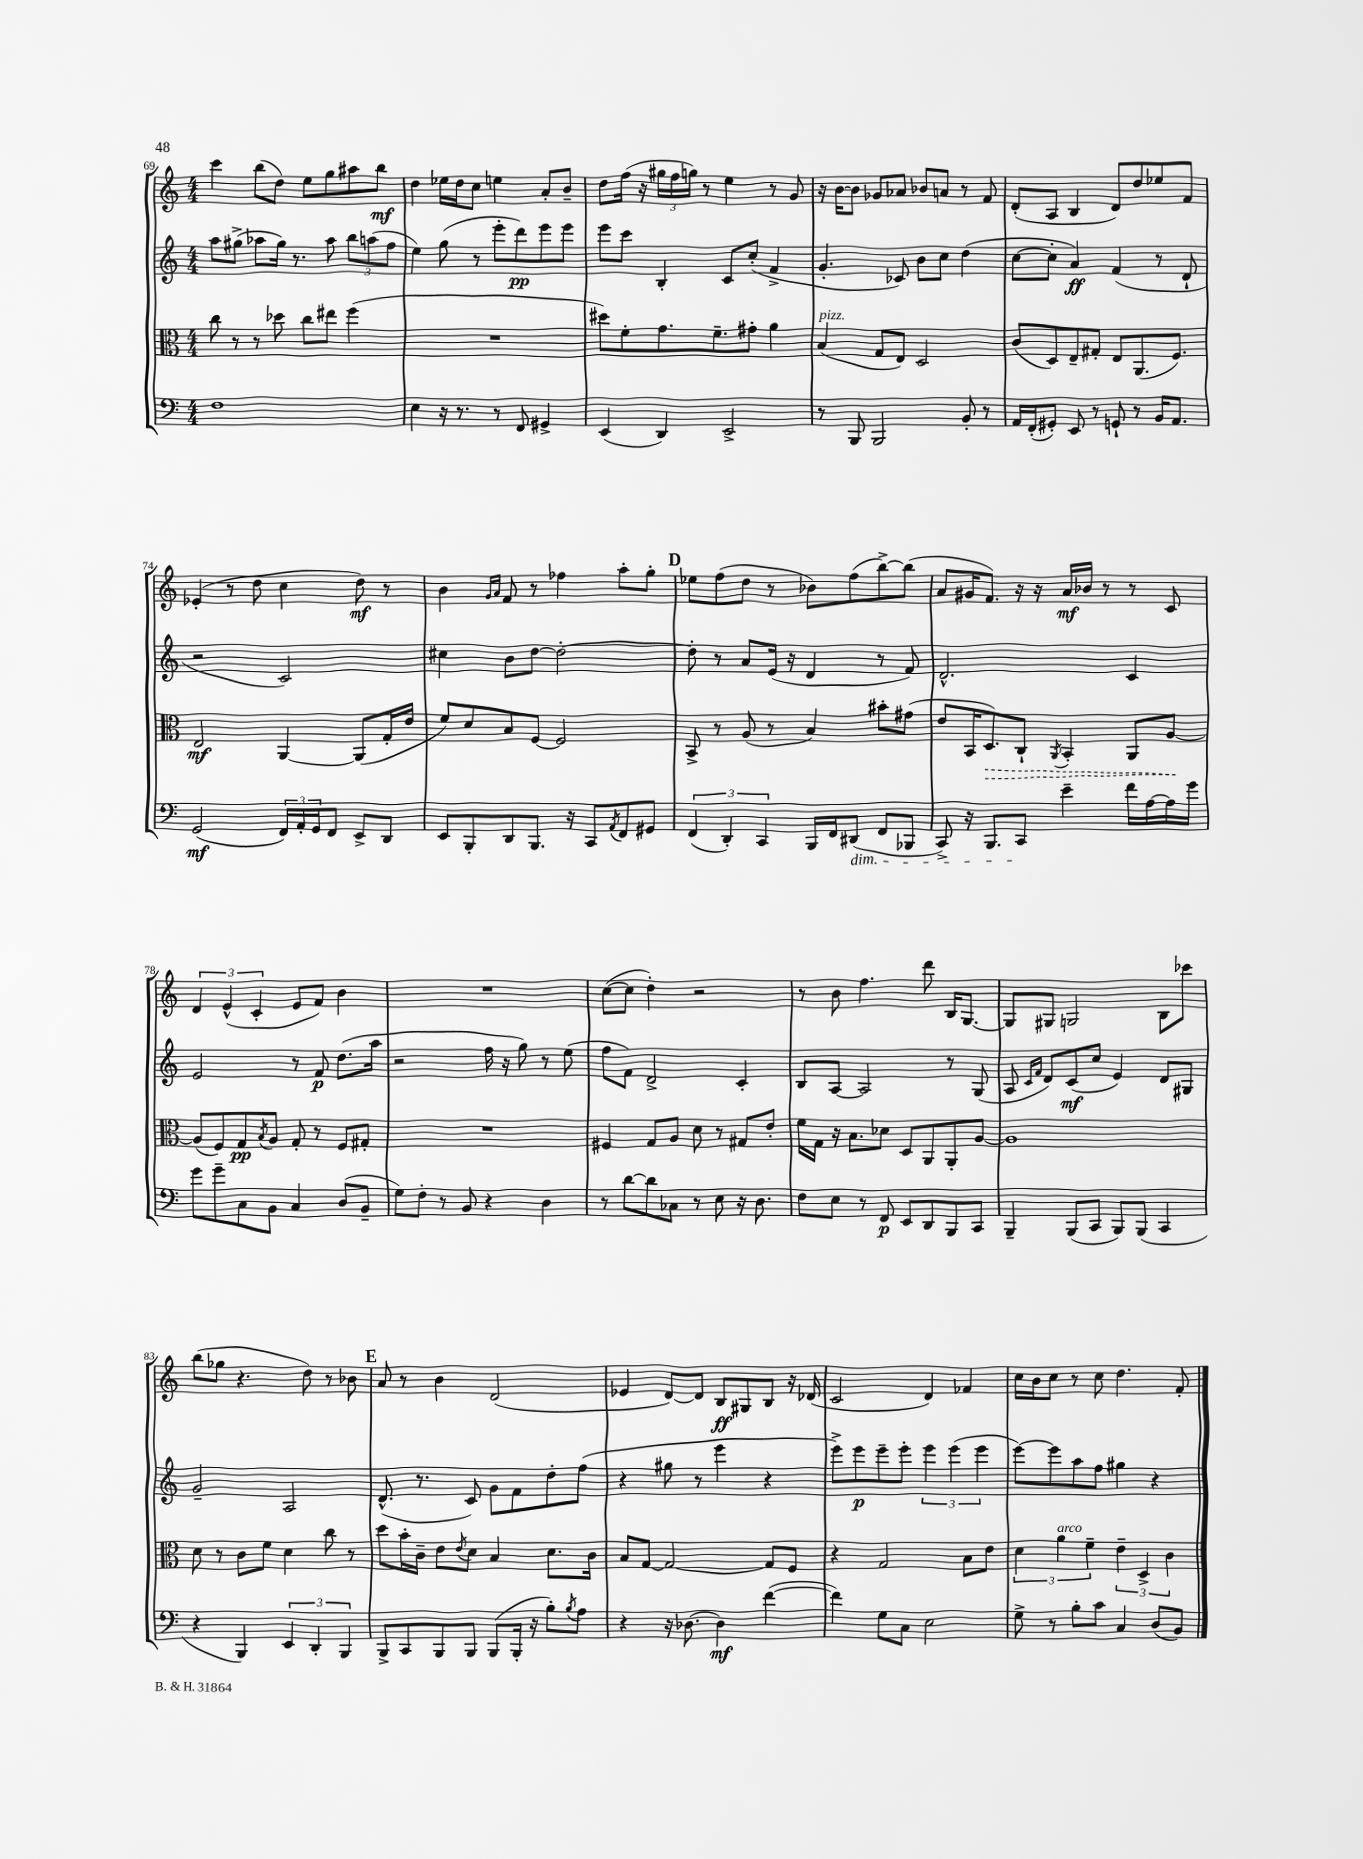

**kern	**dynam	**kern	**dynam	**kern	**dynam	**kern	**dynam
*part4	*part4	*part3	*part3	*part2	*part2	*part1	*part1
*staff4	*staff4	*staff3	*staff3	*staff2	*staff2	*staff1	*staff1
*clefF4	*	*clefC3	*	*clefG2	*	*clefG2	*
*k[]	*	*k[]	*	*k[]	*	*k[]	*
*M4/4	*	*M4/4	*	*M4/4	*	*M4/4	*
=69	=69	=69	=69	=69	=69	=69	=69
1F	.	8cc\	.	8aa\L	.	4ccc\	.
.	.	8r	.	(8gg#X^\J	.	.	.
.	.	8r	.	8aa-X\L	.	(8bb\L	.
.	.	8dd-X\	.	16gg#\Jk)	.	8dd\J)	.
.	.	.	.	8.r	.	.	.
.	.	8cc\L	.	.	.	8ee\L	.
.	.	8ee#X\J	.	8aa-\	.	8gg\	.
.	.	(4ff\	.	12bb\L	.	8aa#X\	.
.	.	.	.	(12aan\	.	.	.
.	.	.	.	.	.	8bb\J	mf
.	.	.	.	12ff\J	.	.	.
=70	=70	=70	=70	=70	=70	=70	=70
4E\	.	1r	.	4ee\)	.	4dd\	.
16r	.	.	.	(8gg\	.	16ee-X\LL	.
8.r	.	.	.	.	.	16dd\J	.
.	.	.	.	8r	.	8cc\J	.
8r	.	.	.	8eee'\L	.	4een\	.
8FF/	.	.	.	8ddd\)	pp	.	.
4GG#X^/	.	.	.	8eee\	.	8a'/L	.
.	.	.	.	8eee\J	.	8b~/J	.
=71	=71	=71	=71	=71	=71	=71	=71
(4EE/	.	8dd#X\L)	.	8eee\L	.	8dd\L	.
.	.	8f'\	.	8ccc\J	.	(16ff\Jk	.
.	.	.	.	.	.	16r	.
4DD/)	.	8.g\	.	4B'/	.	24gg#X\LL	.
.	.	.	.	.	.	24ff\	.
.	.	.	.	.	.	24ggn\JJ)	.
.	.	.	.	.	.	8r	.
.	.	8.f~\	.	.	.	.	.
2EE^/	.	.	.	8c/L	.	4ee\	.
.	.	8g#X'\J	.	(8cc'/J	.	.	.
.	.	4a\	.	4f^/	.	8r	.
.	.	.	.	.	.	8g/	.
=72	=72	=72	=72	=72	=72	=72	=72
!	!	!LO:TX:a:i:t=pizz.	!	!	!	!	!
8r	.	(4B/	.	4.g'/	.	16r	.
.	.	.	.	.	.	[16b\KL	.
8BBB/	.	.	.	.	.	8b\J]	.
2BBB/	.	8G/L	.	.	.	8g-X/L	.
.	.	8E/J)	.	8c-X/)	.	8a-X/J	.
.	.	2D/	.	8b\L	.	8b-X/L	.
.	.	.	.	8cc\J	.	8an/J	.
8BB'/	.	.	.	(4dd\	.	8r	.
8r	.	.	.	.	.	8f/	.
=73	=73	=73	=73	=73	=73	=73	=73
16AA/LL	.	(8c/L	.	[8cc\L	.	(8d'/L	.
(16FF'/J	.	.	.	.	.	.	.
8GG#X'/J)	.	8D/)	.	8cc'\J]	.	8A/J	.
8EE/	.	8E~/	.	4a/)	ff	4B/	.
8r	.	8G#X'/J	.	.	.	.	.
8GGn`/	.	8E/L	.	(4f/	.	8d/L)	.
8r	.	(8.AA/	.	.	.	8dd/	.
16BB/KL	.	.	.	8r	.	8ee-X/	.
8.AA/J	.	8.F/J)	.	.	.	.	.
.	.	.	.	8d`/	.	8f/J	.
!!LO:LB:g=z
=74	=74	=74	=74	=74	=74	=74	=74
(2GG/	mf	2E/	mf	2r	.	(4e-X'/	.
.	.	.	.	.	.	8r	.
.	.	.	.	.	.	8dd\	.
24FF/LL)	.	[4AA/	.	2c/)	.	4cc\	.
24AA'/	.	.	.	.	.	.	.
24GG/J	.	.	.	.	.	.	.
8FF/J	.	.	.	.	.	.	.
8EE^/L	.	(8AA/L]	.	.	.	8dd\)	mf
8DD/J	.	16G'/L	.	.	.	8r	.
.	.	16e/JJ	.	.	.	.	.
=75	=75	=75	=75	=75	=75	=75	=75
8EE/L	.	8f/L)	.	4cc#X\	.	4b\	.
8BBB'/	.	8d/	.	.	.	.	.
.	.	.	.	.	.	16qqg/LL	.
.	.	.	.	.	.	16qqa/JJ	.
8DD/	.	8B/	.	8b\L	.	8f/	.
8.BBB/J	.	[8F/J	.	[8dd\J	.	8r	.
.	.	2F/]	.	2dd'\_	.	4ff-X\	.
16r	.	.	.	.	.	.	.
8CC/L	.	.	.	.	.	.	.
8qAA/	.	.	.	.	.	.	.
8FF/	.	.	.	.	.	8aa'\L	.
8GG#X/J	.	.	.	.	.	8gg'\J	.
!!LO:REH:place=s1:t=D
=76	=76	=76	=76	=76	=76	=76	=76
(6FF/	.	8BB^/	.	8dd'\]	.	8ee-X\L	.
.	.	8r	.	8r	.	(8ff\	.
6DD'/)	.	.	.	.	.	.	.
.	.	(8A/	.	8a/L	.	8dd\J	.
6CC/	.	.	.	.	.	.	.
.	.	8r	.	(16e/Jk	.	8r	.
.	.	.	.	16r	.	.	.
16BBB/LL	.	4B/)	.	4d/	.	8b-X\L)	.
16FF/J	.	.	.	.	.	.	.
!LO:TX:b:i:t=dim.	!	!	!	!	!	!	!
(8DD#X/J	.	.	.	.	.	(8ff\	.
8FF/L	.	8b#X'\L	.	8r	.	[8bb^\)	.
8BBB-X/J	.	(8g#X\J	.	8f/)	.	(8bb\J]	.
=77	=77	=77	=77	=77	=77	=77	=77
8CC^/)	.	8e/L	.	2.d^^/	.	8a/L	.
16r	.	16BB/K	.	.	.	16g#X/K	.
!	!	!	!LO:HP:b	!	!	!	!
8.BBB/L	.	8.D/)	>	.	.	8.f/J)	.
8CC/J	.	8C`/J	.	.	.	16r	.
.	.	.	.	.	.	16r	.
.	.	8qAA/	.	.	.	.	.
4e~\	.	4BB'/	.	.	.	16a/LL	mf
.	.	.	.	.	.	16b-X/JJ	.
.	.	.	.	.	.	8r	.
16f\LL	.	8AA/L	.	4c/	.	8r	.
[16A\	.	.	.	.	.	.	.
16A\]	.	[8A/J	.	.	.	8c/	.
16g\JJ	.	.	.	.	.	.	.
.	.	.	]	.	.	.	.
!!LO:LB:g=z
=78	=78	=78	=78	=78	=78	=78	=78
8g\L	.	(8A/L]	.	2e/	.	6d/	.
8g~\	.	8F/)	.	.	.	.	.
.	.	.	.	.	.	(6e^^/	.
8C\	.	8G/	pp	.	.	.	.
.	.	.	.	.	.	6c'/	.
.	.	8qB/	.	.	.	.	.
8BB\J	.	8A/J	.	.	.	.	.
4C/	.	8G'/	.	8r	.	8e/L	.
.	.	8r	.	8f/	p	8f/J)	.
(8D/L	.	8F/L	.	(8.dd\L	.	4b\	.
8BB~/J	.	8G#X'/J	.	.	.	.	.
.	.	.	.	16aa\Jk	.	.	.
=79	=79	=79	=79	=79	=79	=79	=79
8G\L)	.	1r	.	2r	.	1r	.
8F'\J	.	.	.	.	.	.	.
8r	.	.	.	.	.	.	.
8BB/	.	.	.	.	.	.	.
4r	.	.	.	16ff\	.	.	.
.	.	.	.	16r	.	.	.
.	.	.	.	8gg\)	.	.	.
4D\	.	.	.	8r	.	.	.
.	.	.	.	(8ee\	.	.	.
=80	=80	=80	=80	=80	=80	=80	=80
8r	.	4F#X/	.	8ff\L	.	([8cc\L	.
[8d\L	.	.	.	8f\J)	.	8cc\J]	.
8d\]	.	8G/L	.	2d^/	.	4dd'\)	.
8C-X\J	.	8A/J	.	.	.	.	.
8r	.	8d\	.	.	.	2r	.
8E\	.	8r	.	.	.	.	.
16r	.	8G#X/L	.	4c'/	.	.	.
8.D\	.	.	.	.	.	.	.
.	.	8e'/J	.	.	.	.	.
=81	=81	=81	=81	=81	=81	=81	=81
8F\L	.	16f\LL	.	8B/L	.	8r	.
.	.	16G\JJ	.	.	.	.	.
8E\J	.	16r	.	[8A/J	.	8b\	.
.	.	8.B\L	.	.	.	.	.
8r	.	.	.	2A/]	.	4.ff\	.
8FF/	p	8d-X\J	.	.	.	.	.
8EE/L	.	8D/L	.	.	.	.	.
8DD/	.	8AA/	.	.	.	8ddd\	.
8BBB/	.	8AA'/	.	8r	.	16B/KL	.
.	.	.	.	.	.	[8.G/J	.
8CC/J	.	[8A/J	.	(8G/	.	.	.
=82	=82	=82	=82	=82	=82	=82	=82
4BBB~/	.	1A]	.	8A/	.	8G/L]	.
.	.	.	.	16qqc/LL	.	.	.
.	.	.	.	16qqf/JJ	.	.	.
.	.	.	.	8d/L)	.	8G#X/J	.
(8BBB/L	.	.	.	(8c/	mf	2Gn/	.
8CC/J	.	.	.	8cc/J	.	.	.
8BBB/L)	.	.	.	4e/)	.	.	.
(8BBB/J	.	.	.	.	.	.	.
4CC/	.	.	.	8d/L	.	8B\L	.
.	.	.	.	8G#X/J	.	8ccc-X\J	.
!!LO:LB:g=z
=83	=83	=83	=83	=83	=83	=83	=83
4r	.	8d\	.	2g~/	.	(8bb\L	.
.	.	8r	.	.	.	8gg-X\J	.
4BBB/)	.	8c\L	.	.	.	4.r	.
.	.	8f\J	.	.	.	.	.
6EE/	.	4d\	.	2A/	.	.	.
.	.	.	.	.	.	8dd\)	.
6DD'/	.	.	.	.	.	.	.
.	.	8cc\	.	.	.	8r	.
6BBB/	.	.	.	.	.	.	.
.	.	8r	.	.	.	8b-X\	.
!!LO:REH:place=s1:t=E
=84	=84	=84	=84	=84	=84	=84	=84
8BBB^/L	.	8dd\L	.	(8.d^^/	.	8a/	.
8CC/	.	16b'\L	.	.	.	8r	.
.	.	16c~\JJ	.	8.r	.	.	.
8BBB/	.	8e\L	.	.	.	4b\	.
.	.	8qe/	.	.	.	.	.
8BBB/J	.	8d\J	.	8c/)	.	.	.
(8BBB/L	.	4B/	.	8g\L	.	(2d/	.
16BBB'/Jk	.	.	.	8f\	.	.	.
16r	.	.	.	.	.	.	.
8B'\L)	.	8.d\L	.	8dd'\	.	.	.
8qB/	.	.	.	.	.	.	.
8A\J	.	.	.	(8ff\J	.	.	.
.	.	16c\Jk	.	.	.	.	.
=85	=85	=85	=85	=85	=85	=85	=85
4r	.	8B/L	.	4r	.	4e-X/	.
.	.	[8G/J	.	.	.	.	.
16r	.	2G/_	.	8gg#X\	.	[8d/L)	.
[8.D-X\	.	.	.	.	.	.	.
.	.	.	.	8r	.	8d/J]	.
4D-\]	mf	.	.	4eee\	.	8B/L	ff
.	.	.	.	.	.	8G#X/	.
([4f\	.	8G/L]	.	4r	.	8B/J	.
.	.	8F/J	.	.	.	16r	.
.	.	.	.	.	.	(16d-X/	.
=86	=86	=86	=86	=86	=86	=86	=86
4f\])	.	4r	.	8eee^\L)	.	2c/	.
.	.	.	.	8eee\	p	.	.
8G\L	.	2G/	.	8eee~\	.	.	.
8C\J	.	.	.	8eee'\J	.	.	.
2E\	.	.	.	6eee\	.	4d/)	.
.	.	.	.	(6eee\	.	.	.
.	.	8B\L	.	.	.	4f-X/	.
.	.	.	.	6eee\	.	.	.
.	.	8e\J	.	.	.	.	.
=87	=87	=87	=87	=87	=87	=87	=87
8G^\	.	6d\	.	[8eee\L)	.	16cc\LL	.
.	.	.	.	.	.	16b\J	.
8r	.	.	.	8eee\]	.	8cc\J	.
!	!	!LO:TX:a:i:t=arco	!	!	!	!	!
.	.	6a\	.	.	.	.	.
8B'\L	.	.	.	8aa\	.	8r	.
.	.	6f~\	.	.	.	.	.
8c\J	.	.	.	8ff\J	.	8cc\	.
4C/	.	6e~\	.	4gg#X\	.	4.dd\	.
.	.	6D^/	.	.	.	.	.
(8D/L	.	.	.	4r	.	.	.
.	.	6c\	.	.	.	.	.
8BB/J)	.	.	.	.	.	8f'/	.
==	==	==	==	==	==	==	==
*-	*-	*-	*-	*-	*-	*-	*-
